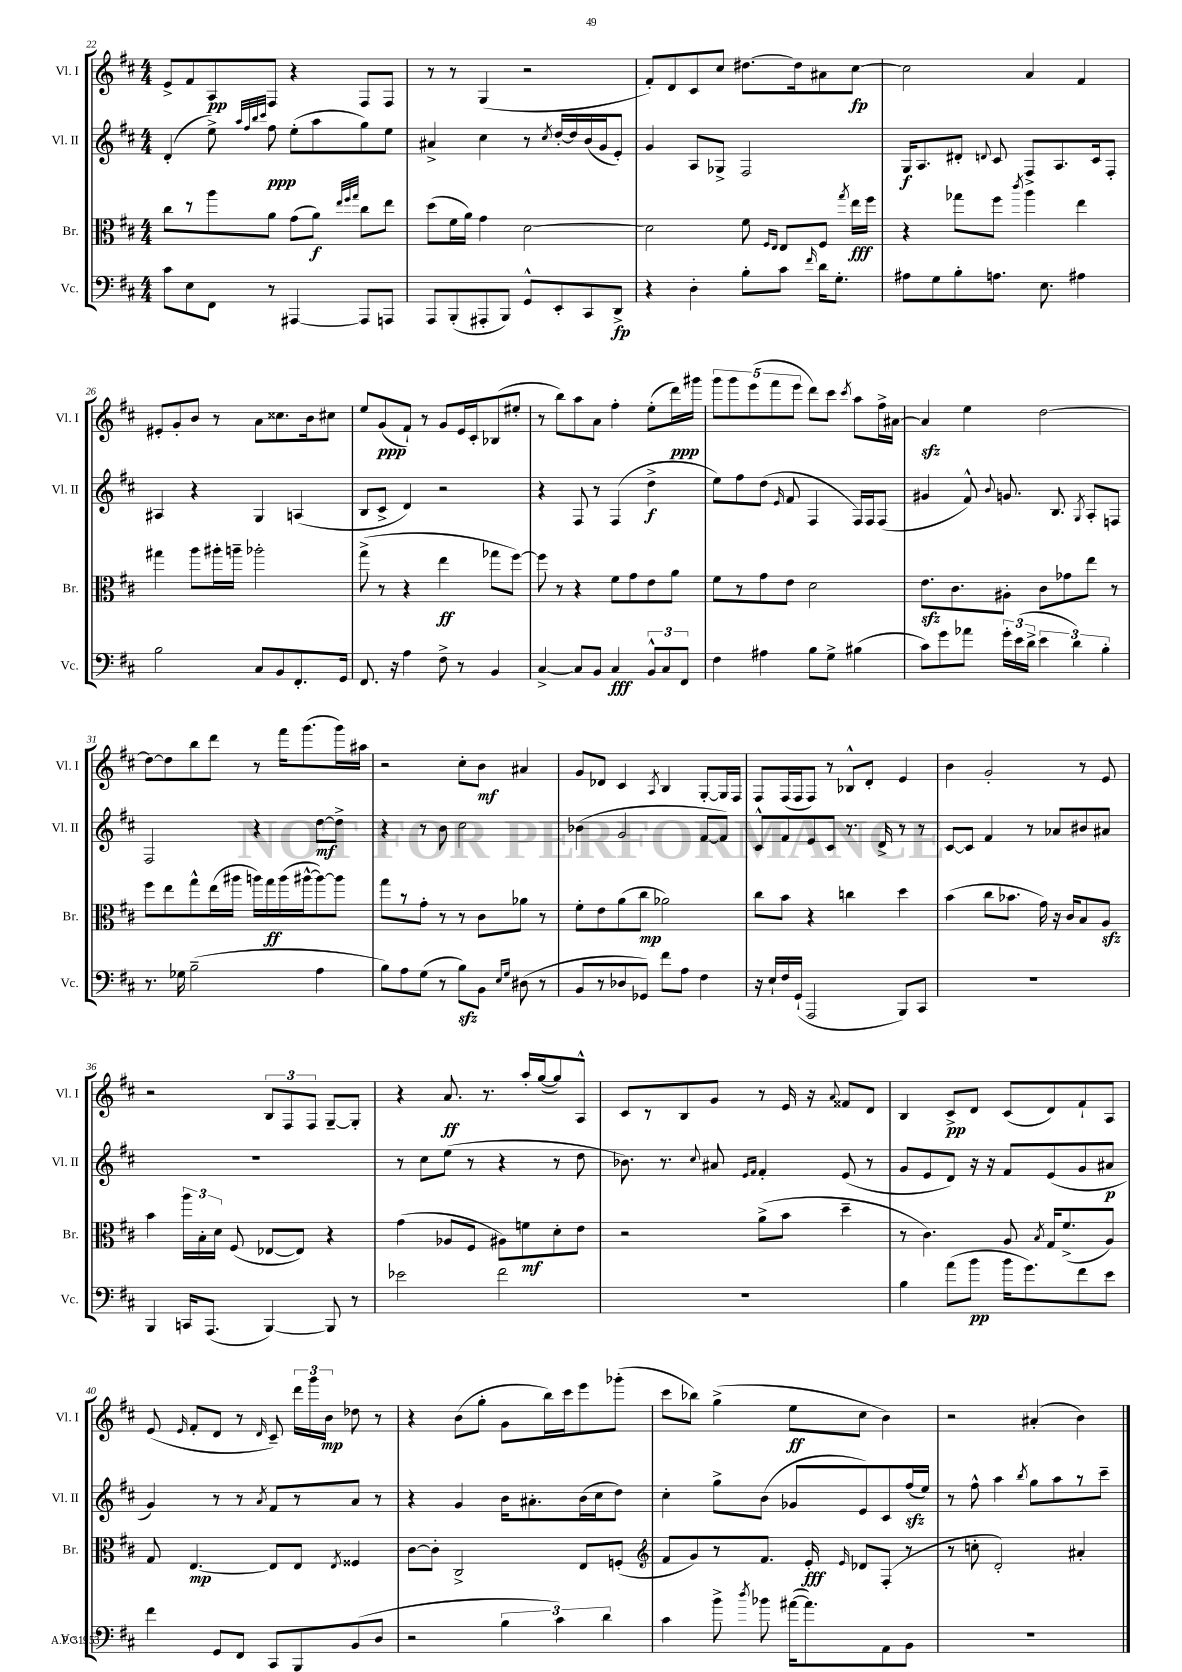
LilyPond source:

<<
\new StaffGroup <<
\new Staff = "s0" \with { instrumentName = "Vl. I" shortInstrumentName = "Vl. I" } {
    \clef treble \key d \major \numericTimeSignature \time 4/4
    \autoBeamOff e'8[-> fis'8 a8\pp fis8] r4 fis8[ fis8] |
    r8 r8 g4( r2 |
    fis'8[-.) d'8 cis'8 cis''8] dis''8.[~ dis''16 ais'8 cis''8]~\fp |
    cis''2 a'4 fis'4 |
    eis'8[-. g'8-. b'8] r8 a'8[ cisis''8. b'16 cis''8] |
    e''8[ g'8\ppp( fis'8]-!) r8 g'8[ e'16 cis'16-. bes8( eis''8]-. |
    r8 b''8[) a''8 a'8] fis''4-. e''8[-.( d'''16\ppp) gis'''16] |
    \tuplet 5/4 { g'''8[ g'''8 e'''8( fis'''8 e'''8] } d'''8[) cis'''8] \acciaccatura { cis'''8 } a''8[ fis''16-> ais'16]~ |
    ais'4\sfz e''4 d''2~ |
    d''8[~ d''8 b''8 d'''8] r8 fis'''16[ g'''8.( g'''16) ais''16] |
    r2 cis''8[-. b'8]\mf ais'4 |
    g'8[ des'8] cis'4 \acciaccatura { a8 } b4 g8[~-. g16 fis16] |
    fis8[ fis16( fis16 fis8]) r8 bes8[-^ d'8]-. e'4 |
    b'4 g'2-. r8 e'8 |
    r2 \tuplet 3/2 { b8[ fis8 fis8] } g8[~-- g8]-. |
    r4 a'8.\ff r8. a''16[-. g''16~( g''8) a8]-^ |
    cis'8[ r8 b8 g'8] r8 e'16 r16 \appoggiatura { a'8 } fisis'8[ d'8] |
    b4 cis'8[->\pp d'8] cis'8[( d'8) fis'8-! a8] |
    e'8( \grace { e'16 } fis'8[-. d'8] r8 \grace { d'16 } cis'8--) \tuplet 3/2 { d'''16[ g'''16 b'16]\mp } des''8 r8 |
    r4 b'8[( g''8]-. g'8[ b''16) cis'''16 e'''8 ges'''8]-.( |
    cis'''8[ bes''8]) g''4->( e''8[\ff cis''8] b'4) |
    r2 ais'4-.( b'4) \bar "|." |
}
\new Staff = "s1" \with { instrumentName = "Vl. II" shortInstrumentName = "Vl. II" } {
    \clef treble \key d \major \numericTimeSignature \time 4/4
    \autoBeamOff d'4-.( e''8->) \grace { a''32[ fis''32 b''32 cis'''32] } fis''8\ppp e''8[-.( a''8 g''8) e''8] |
    ais'4-> cis''4 r8 \acciaccatura { cis''8 } d''16[~-. d''16 b'16( g'16 e'8]-.) |
    g'4 a8[ ges8]-> fis2 |
    g16[\f a8. dis'8]-. \appoggiatura { d'8 } cis'8 fis8[-> a8. cis'16 fis8]-. |
    ais4 r4 g4 a4( |
    b8[ cis'8]-> d'4) r2 |
    r4 fis8 r8 fis4( d''4->\f |
    e''8[) fis''8 d''8]( \grace { e'16 } fis'8 fis4 fis16[) fis16 fis8]( |
    gis'4 fis'8-^) \appoggiatura { b'8 } g'8. b8. \acciaccatura { g8 } a8[-. f8] |
    fis2 r4 d''8[~\mf d''8]-> |
    r4 r8 b'8 cis''2 |
    bes'4( g'2 fis'8[~ fis'8]) |
    cis'8[-^ fis'8 e'8 cis'8] r8. d'16-> r8 r8 |
    cis'8[~ cis'8] fis'4 r8 aes'8[ bis'8 ais'8] |
    R1 |
    r8 cis''8[ e''8]( r8 r4 r8 d''8 |
    bes'8.) r8. \appoggiatura { cis''8 } ais'8 \grace { e'16[ fis'16] } fis'4-. e'8( r8 |
    g'8[ e'8 d'8]) r16 r16 fis'8[ e'8( g'8 ais'8]\p |
    g'4) r8 r8 \acciaccatura { a'8 } fis'8[ r8 a'8] r8 |
    r4 g'4 b'16[ ais'8.-. b'16( cis''16 d''8]) |
    cis''4-. g''8[-> b'8]( ges'8[ e'8) cis'8 fis''16\sfz( e''16]) |
    r8 fis''8-^ a''4 \acciaccatura { b''8 } g''8[ a''8 r8 cis'''8]-- \bar "|." |
}
\new Staff = "s2" \with { instrumentName = "Br." shortInstrumentName = "Br." } {
    \clef alto \key d \major \numericTimeSignature \time 4/4
    \autoBeamOff cis''8[ r8 a''8 a'8] g'8[( a'8]\f) \grace { e''32[ fis''32 g''32] } cis''8[ e''8] |
    d''8[( fis'16 a'16]) g'4 d'2~ |
    d'2 fis'8 \grace { fis16[ e16] } e8[ fis8] \acciaccatura { g''8 } e''16[\fff fis''16] |
    r4 ges''8[ fis''8] \acciaccatura { cis'''8 } a''4 e''4 |
    gis''4 a''8[ ais''16-. a''16]-- aes''2-. |
    g''8->( r8 r4 e''4\ff ges''8[ fis''8]~) |
    fis''8 r8 r4 fis'8[ g'8 e'8 a'8] |
    fis'8[ r8 g'8 e'8] d'2 |
    e'8.[\sfz cis'8. ais8]-. cis'8[ ges'8 e''8] r8 |
    fis''8[ e''8 g''8-^ e''16( ais''16] a''16[) g''16\ff a''16( ais''16~-^ ais''8~) ais''8] |
    g''8[ r8 g'8]-. r8 r8 cis'8[ aes'8] r8 |
    fis'8[-. e'8 a'8( cis''8]\mp aes'2) |
    cis''8[ b'8] r4 c''4 d''4 |
    b'4( cis''8[ bes'8.] g'16) r16 cis'16[ b8 a8]\sfz |
    b'4 \tuplet 3/2 { a''16[ b16-. d'16] } fis8( ees8[~ ees8]) r4 |
    g'4( aes8[ fis8] ais8[) f'8\mf d'8-. e'8] |
    r2 a'8[->( b'8] d''4-- |
    r8 cis'4.) a8 \acciaccatura { b8 } g16[ fis'8.->( a8]) |
    g8 e4.~\mp e8[ e8] \acciaccatura { e8 } fisis4 |
    cis'8[~ cis'8]-. cis2-> e8[ f8]-.( |
    \clef treble fis'8[ g'8) r8 fis'8.] e'16-.\fff \grace { e'16 } des'8[ fis8]-.( r8 |
    r8 c''8-. d'2-.) ais'4-. \bar "|." |
}
\new Staff = "s3" \with { instrumentName = "Vc." shortInstrumentName = "Vc." } {
    \clef bass \key d \major \numericTimeSignature \time 4/4
    \autoBeamOff cis'8[ e8 fis,8] r8 ais,,4~ ais,,8[ a,,8] |
    a,,8[ b,,8-.( ais,,8-. b,,8]) g,8[-^ e,8-. cis,8 d,8]->\fp |
    r4 d4-. b8[-. cis'8] \grace { fis'16 } d'16[ g8.]-. |
    ais8[ g8 b8-. a8.] e8. ais4 |
    b2 cis8[ b,8 fis,8.-. g,16] |
    fis,8. r16 a4 fis8-> r8 b,4 |
    cis4~-> cis8[ b,8] cis4\fff \tuplet 3/2 { b,8[-^ cis8 fis,8] } |
    fis4 ais4 b8[ g8]-> bis4( |
    cis'8[) g'8 aes'8] \tuplet 3/2 { g'16[-. e'16( d'16]-> } \tuplet 3/2 { e'4 d'4) b4-. } |
    r8. ges16 b2--( a4 |
    b8[) a8 g8]( r8 b8[\sfz) b,8] \grace { e16[ g16] } dis8( r8 |
    b,8[ r8 des8 ges,8]) fis'8[ a8] fis4 |
    r16 e16[-! fis16 g,16]-!( a,,2 b,,8[) cis,8] |
    R1 |
    b,,4 c,16[ a,,8.]( b,,4~) b,,8 r8 |
    ees'2 fis'2 |
    R1 |
    b4 a'8[( b'8]\pp b'16[ g'8.) fis'8 e'8] |
    fis'4 g,8[ fis,8] cis,8[ b,,8 b,8( d8] |
    r2 \tuplet 3/2 { b4 cis'4) d'4 } |
    cis'4 b'8-> \acciaccatura { d''8 } bes'8 ais'16[~( ais'8.) a,8 b,8] |
    R1 \bar "|." |
}
>>
>>
\layout { \context { \Score currentBarNumber = #22 } }
